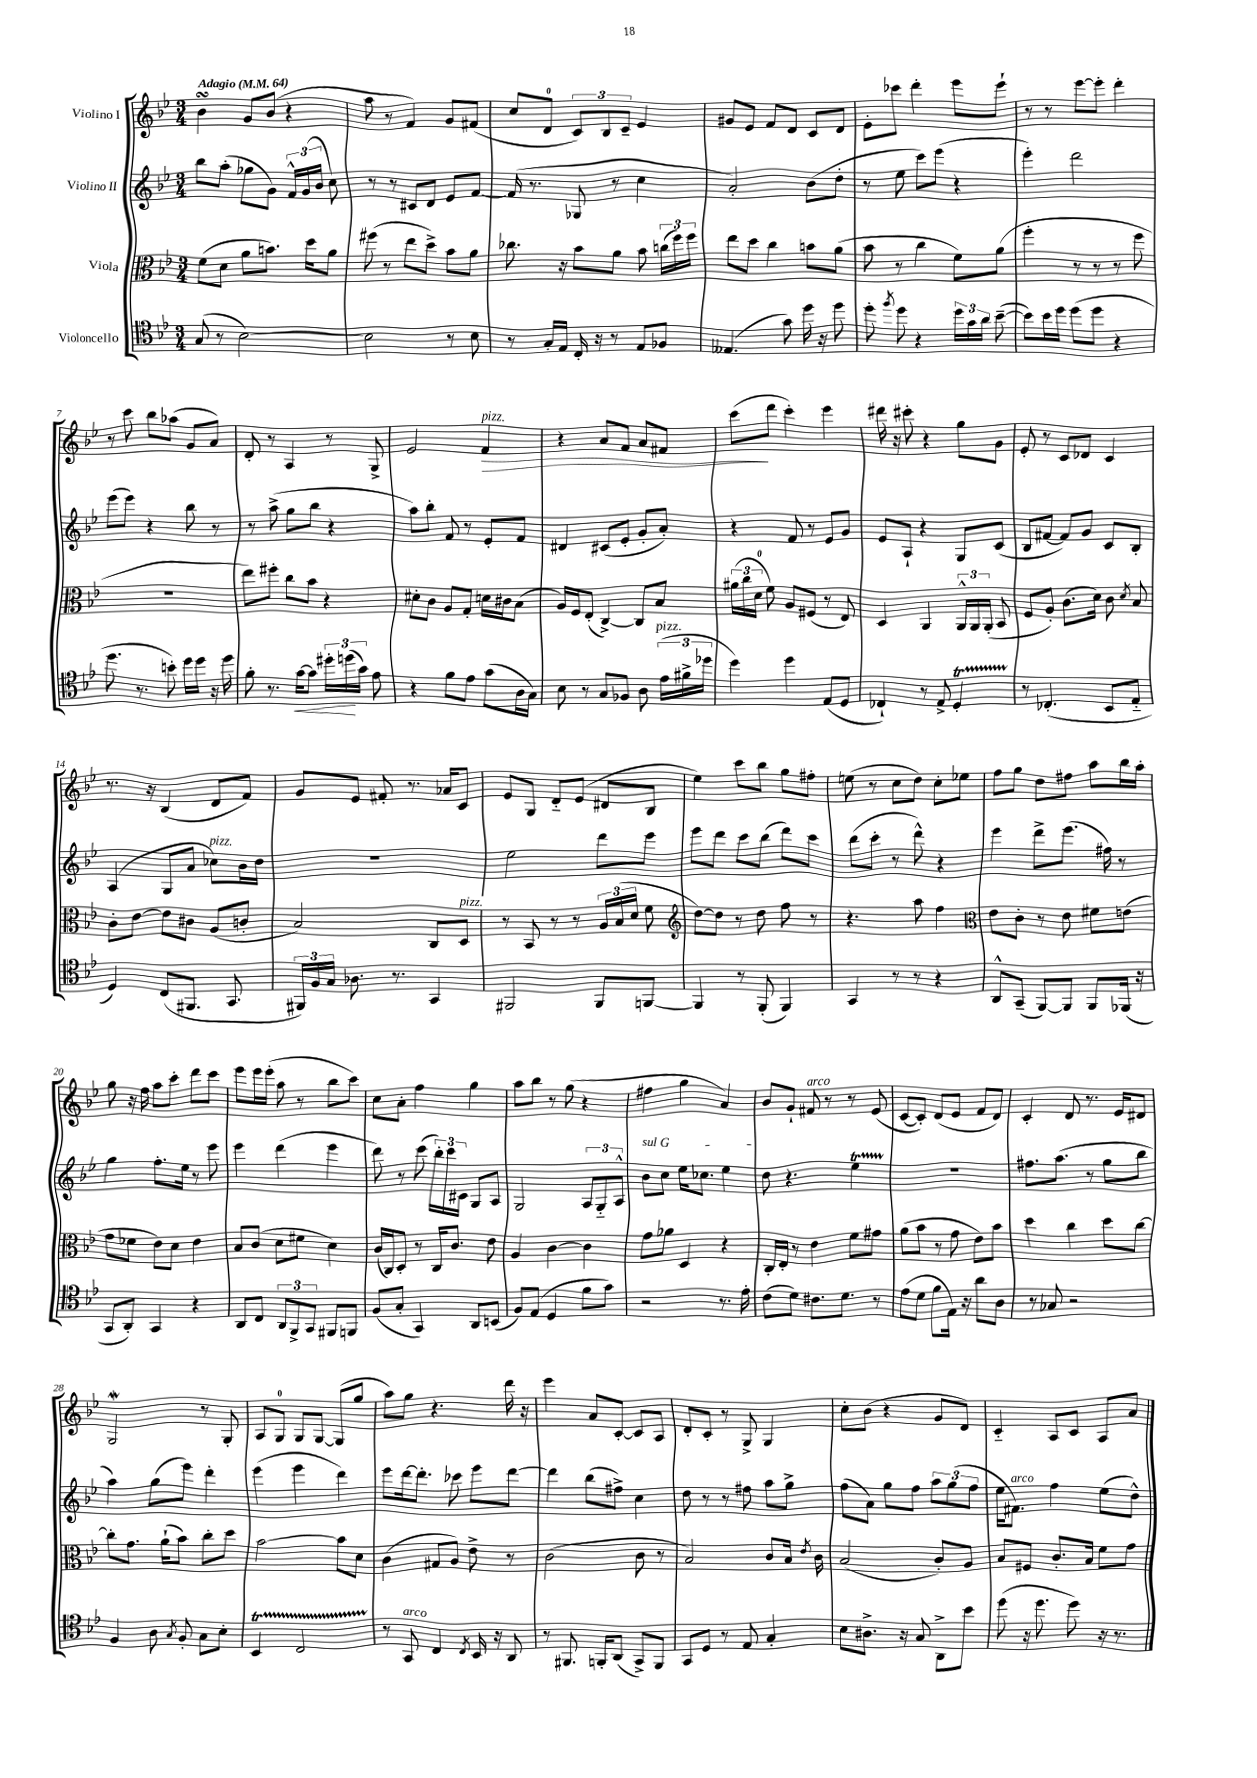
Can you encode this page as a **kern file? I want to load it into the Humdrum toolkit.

**kern	**kern	**kern	**kern
*staff4	*staff3	*staff2	*staff1
*clefC4	*clefC3	*clefG2	*clefG2
*k[b-e-]	*k[b-e-]	*k[b-e-]	*k[b-e-]
*M3/4	*M3/4	*M3/4	*M3/4
*MM64	*MM64	*MM64	*MM64
(8G/	(8f\L	8bb-\L	4b-\
8r	8d\J	(8aa'\J	.
[2B-\)	8a\L	8gg-\L	8g/L
.	8.b\J)	8g\J)	(8b-/J
.	.	24f^^/LL	4r
.	.	(24g/	.
.	16dd\LK	.	.
.	.	24b-/JJ	.
.	8a\J	8cc\)	.
=	=	=	=
2B-\]	(8ff#\	8r	8aa\
.	8r	8r	8r
.	8ee-\L	8c#/L	4f/)
.	8dd^\J)	8d/J	.
8r	8b-\L	8e-/L	8g/L
8B-\	8a\J	[8f/J	(8f#/J
=	=	=	=
8r	8.cc-\	(16f/]	8cc/L
.	.	8.r	.
16G'/LL	.	.	8d/J
16E-/JJ	16r	.	.
16C'/	8b-\L	8G-/	12c/L)
16r	.	.	.
.	.	.	12B-/
8r	8a\J	8r	.
.	.	.	12c~/J
8E-/L	8b-\	4cc\	4e-/
8F-/J	(24cc\LL	.	.
.	24ff\)	.	.
.	24ff\JJ	.	.
=	=	=	=
(4.E--/	8ee-\L	2a'/)	8g#/L
.	8dd\J	.	8e-/J
.	4cc\	.	8f/L
8g\)	.	.	8d/J
16dd\	8b\L	(8b-\L	8c/L
16r	.	.	.
8dd\	(8a\J	8dd'\J	8d/J
=	=	=	=
8dd'\	8b-\	8r	8e-'\L
8qff/	.	.	.
8dd\	8r	8ee-\	8ccc-\J
4r	4cc\	8ccc\L)	4ddd'\
.	.	(8eee-\J	.
24dd\LL	8f\L)	4r	8eee-\L
24g\	.	.	.
24a\JJ	.	.	.
([8b-~\	(8a\J	.	8eee-`\J
=	=	=	=
8b-\]L)	4ff'\	4eee-'\)	8r
16b-\L	.	.	8r
16dd\JJ	.	.	.
(8dd\L	8r	2ddd\	[8eee-\L
8dd\J	8r	.	8eee-'\]J
4r	8r	.	4ddd'\
.	8ff\	.	.
=	=	=	=
8.dd\	2.r	(8eee-\L	8r
.	.	8eee-\J)	8ccc\
8.r	.	.	.
.	.	4r	8bb-\L
8b'\)	.	.	(8aa-\J
16dd\LL	.	8bb-\	8g/L
16dd\JJ	.	.	.
16r	.	8r	8a/J)
16dd\	.	.	.
=	=	=	=
8f'\	8ee-\L)	8r	8d'/
8.r	8ff#'\J	(8aa^\	8r
.	8cc\L	8gg\L	4A/
[16g\LK	.	.	.
8g\]J	8b-\J	8bb-\J	.
24dd#'\LL	4r	4r	8r
(24dd\	.	.	.
24g\JJ)	.	.	.
8e-\	.	.	8G^/
=	=	=	=
4r	8d#'\L	8aa\L)	2e-/
.	8c\J	8bb-'\J	.
8f\L	8A/L	8f/	.
8e-\J	8G'/J	8r	.
(8g\L	16d\LL	8e-'/L	4f/
.	16c#\J	.	.
16A\L	(8B-\J	8f/J	.
16G\JJ)	.	.	.
=	=	=	=
8B-\	16A/LL)	4d#/	4r
.	16F/J	.	.
8r	(8E-'/J	.	.
8G/L	[4C^/)	(8c#/L	8a/L
8F-/J	.	8e-'/J	8f/J
8A\	8C/]L	8g'/L	8a/L
(24e-\LL	8B-/J	8a'/J)	8f#/J
24f#^\	.	.	.
24dd-\JJ	.	.	.
=	=	=	=
4dd\)	(24a#\LL	4r	(8ccc\L
.	24cc\	.	.
.	24d\JJ	.	.
.	8f\)	.	8ddd\J
4dd\	8A/L	8f/	4ccc'\)
.	(8F#/J	8r	.
(8E-/L	8r	8e-/L	4eee-\
8D/J	8E-/)	8g/J	.
=	=	=	=
4C-`/)	4D/	8e-/L	16ddd#\
.	.	.	16r
.	.	8A`/J	8ccc#'\
8r	4AA/	4r	4r
8E-^/	.	.	.
4D'/	24AA^^/LL	8G/L	8gg\L
.	24AA/	.	.
.	(24AA'/JJ	.	.
.	8BB-/	(8c/J	8g\J
=	=	=	=
8r	8F/L	8B-/L	8e-'/
(4.C-'/	8A'/J)	[8f#/J	8r
.	(8.c\L	8f#/]L)	8c/L
.	.	8g/J	8d-/J
.	16d\Jk)	.	.
8BB-/L	8c\	8c/L	4c/
.	8qd/	.	.
8E-'~/J	8B-/	8B-'/J	.
=	=	=	=
4D/)	8c'\L	(4A/	8.r
.	[8e-\J	.	.
.	.	.	16r
(8C/L	8e-\]L	8G/L	(4B-/
8.FF#/J	8c#\J	8a/J	.
.	(8A/L	8cc-\L)	8d/L
8.GG/	.	.	.
.	8c'/J	16b-\L	8f/J)
.	.	16dd\JJ	.
=	=	=	=
24FF#/LL)	2B-/)	2.r	8g/L
24F/	.	.	.
24G/JJ	.	.	.
8.A-\	.	.	8e-/J
.	.	.	8f#'/
8.r	.	.	.
.	.	.	8.r
4GG/	8C/L	.	.
.	.	.	16a-/LK
.	8D/J	.	8c/J
=	=	=	=
2FF#/	8r	2ee-\	8e-/L
.	8BB-/	.	8G/J
.	8r	.	8d'~/L
.	8r	.	(8e-/J
8FF#/L	24A/LL	8ddd\L	8d#/L
.	(24B-/	.	.
.	24d/JJ	.	.
[8FF/J	8f\	8eee-\J	8B-/J
=	=	=	=
*	*clefG2	*	*
4FF/]	[8dd\L)	8eee-\L	4ee-\)
.	8dd\]J	8ddd\J	.
8r	8r	8ccc\L	8ccc\L
(8FF'/	8dd\	(8bb-\J	8bb-\J
4FF/)	8ff\	8ddd\L)	8gg\L
.	8r	8ccc\J	8ff#'\J
=	=	=	=
4GG/	4.r	(8ddd\L	(8ee\
.	.	8ccc'\J	8r
8r	.	8r	8cc\L
8r	8aa\	8ddd^^\)	8dd\J)
4r	4ff\	4r	8cc'\L
.	.	.	8ee-\J
=	=	=	=
*	*clefC3	*	*
8AA^^/L	8e-\L	4eee-\	8ff\L
(8GG~/J	8c'\J	.	8gg\J
[8FF/L)	8r	8ddd^\L	8dd\L
8FF/]J	8e-\	(8.eee-\J	8ff#\J
8FF/L	8f#\L	.	8aa\L
.	.	16ff#\)	.
(16FF-/Jk	(8e\J	8r	16bb-\L
16r	.	.	16aa'\JJ
=	=	=	=
8GG/L	8g\L	4gg\	8gg\
8AA'/J)	8f-\J	.	16r
.	.	.	16ff\
4GG/	8e-\L)	8.ff'\L	8aa\L
.	8d\J	.	8ccc'\J
.	.	16ee-\Jk	.
4r	4e-\	8r	8ddd\L
.	.	8eee-\	8ccc\J
=	=	=	=
8AA/L	8B-/L	4eee-\	8eee-\L
8C/J	(8c/J	.	16eee-\L
.	.	.	(16eee-'\JJ
12AA/L	8d\L	(4ddd\	8aa\
12FF^/	.	.	.
.	8f#\J	.	8r
12GG/J	.	.	.
8FF#/L	4d\)	4eee-\	8bb-\L
8FF/J	.	.	8ccc\J)
=	=	=	=
(8F/L	(16c/LL	8ddd\)	8cc\L
.	16C/J)	.	.
8G'/J	8D'/J	8r	8a'\J
4GG/)	8r	(8ccc\	4ff\
.	16C/LK	24bb-'\LL)	.
.	.	24ccc\	.
.	8.c/J	.	.
.	.	24c#\JJ	.
8AA/L	.	8G/L	4gg\
(8BB/J	8e-\	8A/J	.
=	=	=	=
8F/L)	4A/	2G/	8aa\L
(8E-/J	.	.	8bb-\J
4D/	[4c\	.	8r
.	.	.	(8gg\
8f\L	4c\]	12A/L	4r
.	.	12G'~/	.
8g\J)	.	.	.
.	.	12A^^/J	.
=	=	=	=
2r	8g\L	8b-\L	4ff#\
.	8a-\J	8cc\J	.
.	4D/	16ee-\LK	4gg\
.	.	8.cc-\J	.
8.r	4r	4ee-\	4a/)
16e-'\	.	.	.
=	=	=	=
(8c\L	16C'/LL	8dd\	8b-/L
.	16E-'/JJ	.	.
8d\J)	8r	4.r	8g`/J
8.c#\L	4e-\	.	8f#/
.	.	.	8r
8.d\J	.	.	.
.	8f\L	4ee-\	8r
8r	8g#\J	.	(8e-/
=	=	=	=
(8e-\L	(8a\L	2.r	[8c/L
8d\J	8b-\J	.	8c'/]J)
8f\L	8r	.	(8d/L
16E-\Jk)	8g\	.	8e-/J
16r	.	.	.
8a\L	8e-\L)	.	8f/L
8A\J	8b-\J	.	8d/J)
=	=	=	=
8r	4dd\	8.ff#\L	4c'/
8G-/	.	.	.
.	.	(8.aa\J	.
2r	4cc\	.	8d/
.	.	8r	8.r
.	8dd\L	8gg\L	.
.	.	.	16e-/LK
.	[8cc\J	8bb-\J	8d#/J
=	=	=	=
4F/	8cc'\]L	4aa\)	2G/
.	8.g\J	.	.
8A\	.	(8gg\L	.
.	(16a`\LK	.	.
8qG/	.	.	.
8F'/	8b-\J)	8eee-\J)	.
8G\L	8cc'\L	4ddd'\	8r
8B-'\J	8dd\J	.	8G'/
=	=	=	=
4BB-/	[2b-\	(4eee-\	8A/L
.	.	.	8G/J
2C/	.	4eee-\	8G/L
.	.	.	[8G/J
.	8b-\]L	4ddd\)	(8G/]L
.	8d\J	.	8gg/J
=	=	=	=
8r	(4c\	8eee-\L	8aa\L)
8GG/	.	[16ddd\k	8gg\J
.	.	8.ddd'\]J	.
4C/	8G#/L	.	4.r
.	8A/J)	8ccc-\	.
8qC/	.	.	.
16BB-/	8e-^\	8eee-\L	.
16r	.	.	.
8AA/	8r	[8ddd\J	16ddd\
.	.	.	16r
=	=	=	=
8r	(2c\	4ddd\]	4eee-\
8.FF#/	.	.	.
.	.	(8bb-\L	8a/L
16FF'/LK	.	.	.
(8AA/J	.	8ff#^\J)	[8c'/J
8GG^/L)	8c\	4cc\	8c/]L
8FF/J	8r	.	8A/J
=	=	=	=
8GG/L	2B-/)	8dd\	8d'/L
8D/J	.	8r	8c'/J
8r	.	8r	8r
8E-/	.	8ff#\	8G^/
4G'/	8c/L	8aa\L	4G/
.	16B-/Jk	8gg^\J	.
.	8qe-/	.	.
.	16c\	.	.
=	=	=	=
8B-\L	(2B-/	(8ff\L	8cc'\L
8.A#^\J	.	8a\J)	(8b-\J
.	.	8gg\L	4r
16r	.	.	.
8G/	.	8ff\J	.
8AA^\L	8c'/L)	12aa\L	8g/L
.	.	(12gg\	.
8b-\J	8A/J	.	8d/J)
.	.	12ff\J	.
=	=	=	=
(8dd\	8B-/L	16ee-\LK	4c'~/
.	.	8.f#\J)	.
16r	8F#/J	.	.
8.dd\	.	.	.
.	8.c'/L	4ff\	8A/L
8dd\)	.	.	8c/J
.	16B-/Jk	.	.
16r	8f\L	(8ee-\L	8A/L
8.r	.	.	.
.	8g\J	8dd^^\J)	8a/J
==	==	==	==
*-	*-	*-	*-
